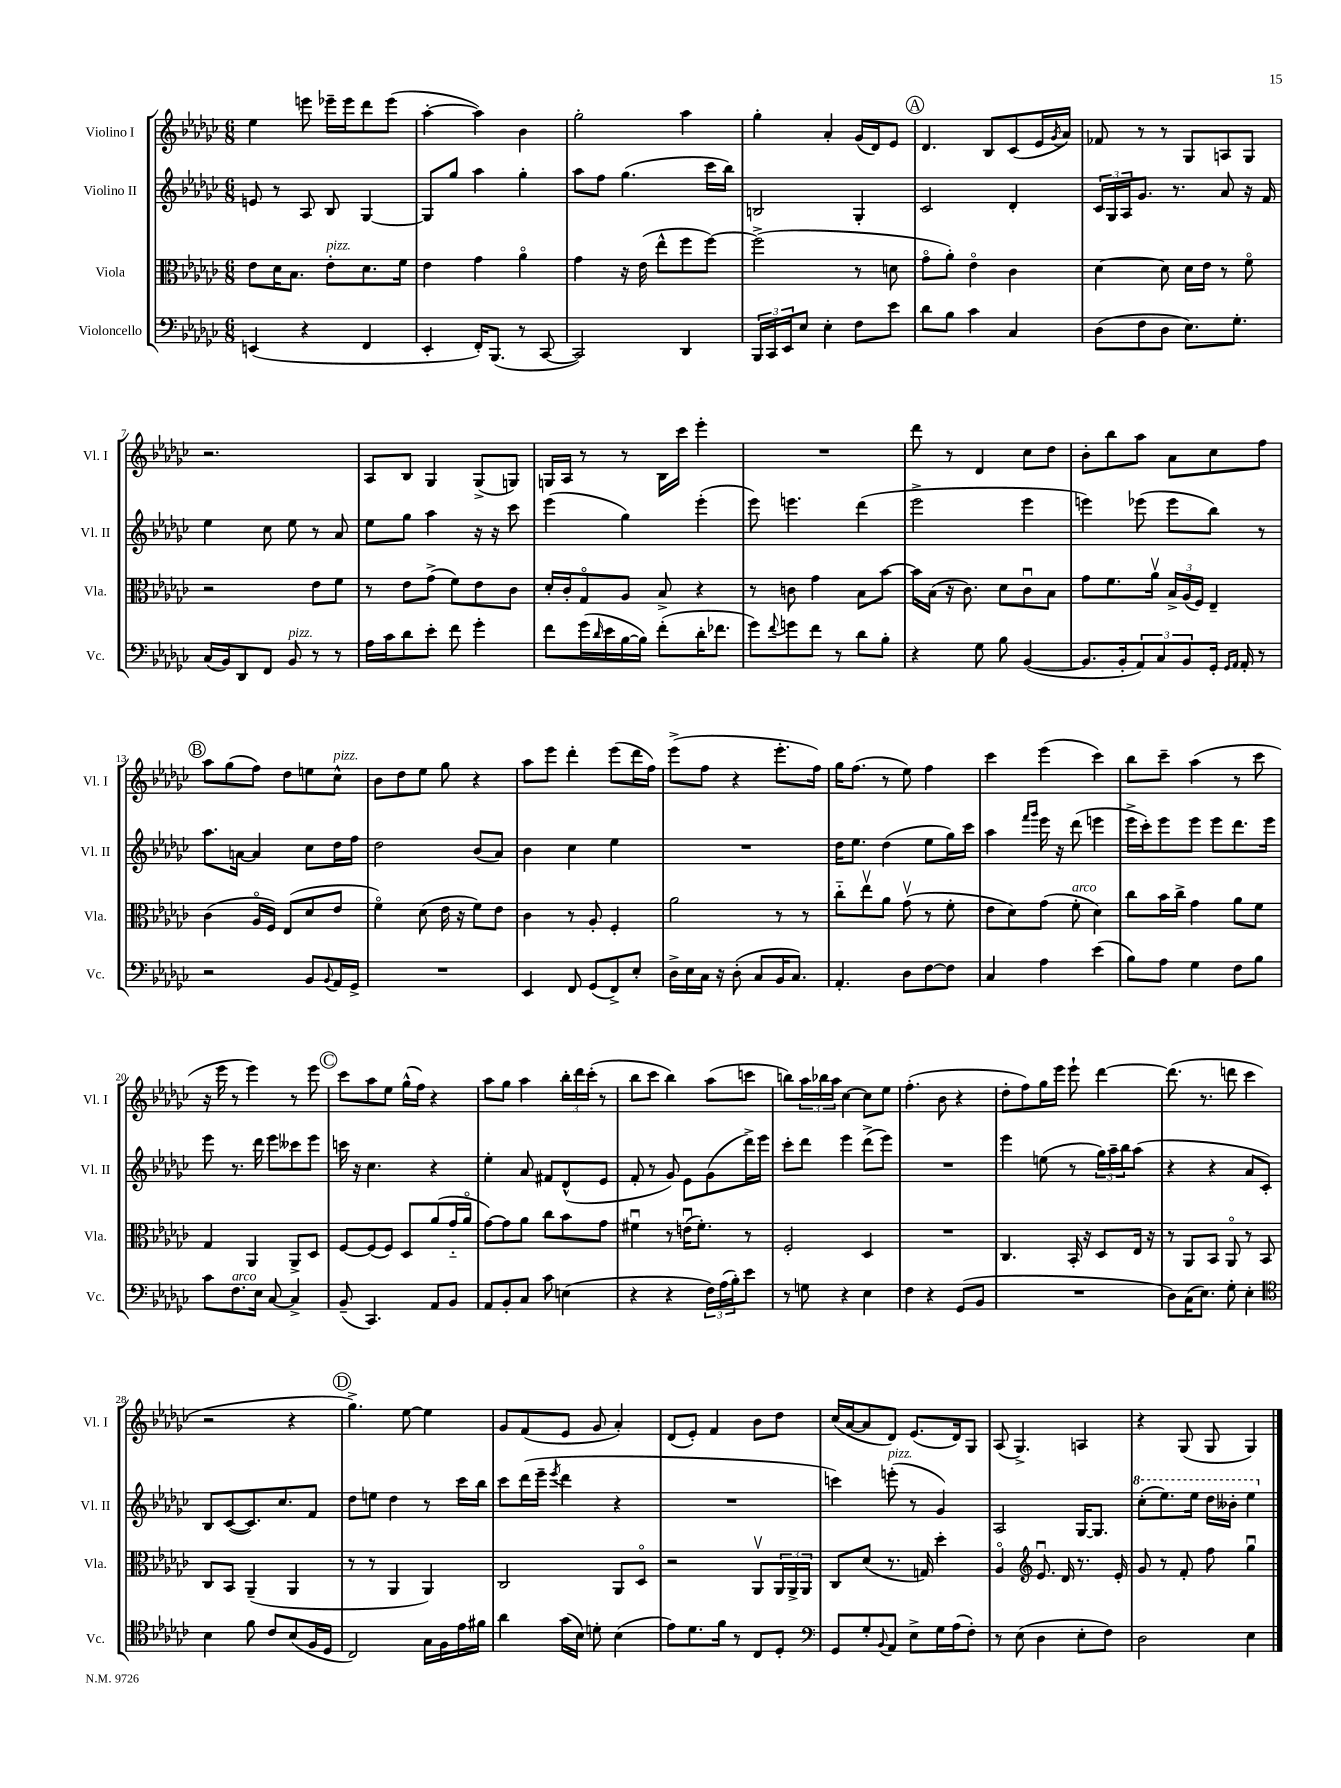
<<
\new StaffGroup <<
\new Staff = "s0" \with { instrumentName = "Violino I" shortInstrumentName = "Vl. I" } {
    \clef treble \key ges \major \numericTimeSignature \time 6/8
    ees''4 e'''8 ees'''16-- ees'''16 des'''8 ees'''8( |
    aes''4~-. aes''4) bes'4 |
    ges''2-. aes''4 |
    ges''4-. aes'4-. ges'16( des'16) ees'8 |
    \mark \markup { \circle "A" } des'4. bes8 ces'8( ees'16 \acciaccatura { ges'8 } aes'16) |
    fes'8 r8 r8 ges8 a8 ges8 |
    r2. |
    aes8 bes8 ges4 ges8->( g8) |
    g16 aes16 r8 r8 bes16 ces'''16 ees'''4-. |
    R2. |
    des'''8 r8 des'4 ces''8 des''8 |
    bes'8-. bes''8 aes''8 aes'8 ces''8 f''8 |
    \mark \markup { \circle "B" } aes''8 ges''8( f''8) des''8 e''8 ces''8-^^\markup { \italic "pizz." } |
    bes'8 des''8 ees''8 ges''8 r4 |
    aes''8 ees'''8 des'''4-. ees'''8( des'''16 f''16) |
    ees'''8->( f''8 r4 ees'''8.-. f''16) |
    ges''16 f''8.( r8 ees''8) f''4 |
    ces'''4 ees'''4( ces'''4) |
    bes''8 ces'''8-- aes''4( r8 ces'''8 |
    r16 ees'''16 r8 ees'''4) r8 ees'''8 |
    \mark \markup { \circle "C" } ces'''8 aes''8 ees''8 ges''16-^( f''16) r4 |
    aes''8 ges''8 aes''4 \tuplet 3/2 { bes''16-. des'''16 ces'''16-.( } r8 |
    bes''8 ces'''8 bes''4) aes''8( c'''8 |
    b''8) \tuplet 3/2 { aes''16 bes''16 aes''16 } ces''4~ ces''8 ees''8 |
    f''4.-.( bes'8 r4 |
    des''8-. f''8) ges''16 ees'''16 ees'''8-! des'''4~ |
    des'''8.( r8. d'''8 ces'''4 |
    r2 r4 |
    \mark \markup { \circle "D" } ges''4.->) ees''8~ ees''4 |
    ges'8 f'8( ees'8 ges'8 aes'4-.) |
    des'8( ees'8-.) f'4 bes'8 des''8 |
    ces''16( aes'16~ aes'8 des'8) ees'8.( des'16) ges8 |
    aes8( ges4.->) a4 |
    r4 ges8( ges8 ges4) \bar "|." |
}
\new Staff = "s1" \with { instrumentName = "Violino II" shortInstrumentName = "Vl. II" } {
    \clef treble \key ges \major \numericTimeSignature \time 6/8
    e'8 r8 aes8 bes8 ges4~ |
    ges8 ges''8 aes''4 ges''4-. |
    aes''8 f''8 ges''4.( ces'''16 bes''16) |
    b2 ges4-. |
    \mark \markup { \circle "A" } ces'2 des'4-. |
    \tuplet 3/2 { ces'16 ges16 aes16 } ges'8. r8. aes'8 r16 f'16 |
    ees''4 ces''8 ees''8 r8 aes'8 |
    ees''8 ges''8 aes''4 r16 r16 ces'''8 |
    ees'''4( ges''4) ees'''4-.( |
    ees'''8) e'''4. des'''4( |
    ees'''2-> ees'''4 |
    e'''4) ees'''8( ees'''8 bes''8) r8 |
    \mark \markup { \circle "B" } aes''8. a'16~ a'4 ces''8 des''16 f''16 |
    des''2 bes'8( aes'8) |
    bes'4 ces''4 ees''4 |
    R2. |
    des''16 ees''8. des''4( ees''8 ges''16) ces'''16 |
    aes''4 \grace { f'''16 ges'''16 } ees'''16 r16 des'''8( e'''4 |
    ees'''16-> ces'''16-.) ees'''8 ees'''8 ees'''8 des'''8. ees'''16 |
    ees'''8 r8. des'''16 ees'''8 ceses'''8 ees'''8 |
    \mark \markup { \circle "C" } c'''16 r16 ces''4. r4 |
    ees''4-. aes'8 fis'8 des'8-^( ees'8 |
    f'8-. r8 ges'8) ees'8 ges'8( des'''16->) ees'''16 |
    ces'''8-. des'''8 ees'''4 des'''8->( ees'''8) |
    R2. |
    ees'''4 e''8( r8 \tuplet 3/2 { ges''16) aes''16-- bes''16 } aes''8( |
    r4 r4 aes'8 ces'8-.) |
    bes8 ces'8~( ces'8.) ces''8. f'8 |
    \mark \markup { \circle "D" } des''8 e''8 des''4 r8 ces'''16 bes''16 |
    ces'''8 des'''16( ees'''16-- \acciaccatura { ees'''8 } des'''4 r4 |
    R2. |
    c'''4) e'''8-.^\markup { \italic "pizz." }( r8 ges'4) |
    aes2 ges16~ ges8. |
    \ottava #1 ces'''8-.( ees'''8.) ees'''16 des'''16 beses''16-. ees'''4 \ottava #0 \bar "|." |
}
\new Staff = "s2" \with { instrumentName = "Viola" shortInstrumentName = "Vla." } {
    \clef alto \key ges \major \numericTimeSignature \time 6/8
    ees'8 des'16 bes8. ees'8-.^\markup { \italic "pizz." } des'8. f'16 |
    ees'4 ges'4 aes'4\flageolet |
    ges'4 r16 ees'16( ees''8-^ f''8 f''8~) |
    f''2->( r8 d'8 |
    \mark \markup { \circle "A" } ges'8\flageolet aes'8-.) ees'4\flageolet ces'4 |
    des'4~ des'8 des'16 ees'16 r8 f'8\flageolet |
    r2 ees'8 f'8 |
    r8 ees'8 ges'8->( f'8) ees'8 ces'8 |
    des'16-. ces'16-. ges8\flageolet aes8 bes8-> r4 |
    r8 c'8 ges'4 bes8 bes'8~ |
    bes'16 bes16( r16 ces'8.) des'8 ces'8\downbow bes8 |
    ges'8 f'8. aes'16\upbow \tuplet 3/2 { bes16-> aes16( f16) } ees4-- |
    \mark \markup { \circle "B" } ces'4( aes16\flageolet f16) ees8( des'8 ees'8 |
    f'4\flageolet) des'8( ees'16 r16 f'8) ees'8 |
    ces'4 r8 aes8-. f4-. |
    aes'2 r8 r8 |
    ces''8-_ ees''8\upbow aes'8 ges'8\upbow( r8 f'8-. |
    ees'8 des'8) ges'8( f'8-.^\markup { \italic "arco" } des'4) |
    ces''8 bes'16 ces''16-> ges'4 aes'8 f'8 |
    ges4 aes,4 aes,8-> des8 |
    \mark \markup { \circle "C" } f8~ f8( f8) des8 aes'8( ges'16-_ aes'16\flageolet |
    ges'8~) ges'8 aes'8 ces''8 bes'8 ges'8 |
    fis'4\downbow r8 e'16\downbow( fis'8.-.) r8 |
    f2-. des4 |
    R2. |
    ces4. bes,16-. r16 des8 ees16 r16 |
    r8 aes,8 bes,8 aes,8\flageolet r8 bes,8 |
    ces8 bes,8 aes,4--( aes,4 |
    \mark \markup { \circle "D" } r8 r8 aes,4 aes,4) |
    ces2 aes,8 des8\flageolet |
    r2 aes,8\upbow \tuplet 3/2 { aes,16 aes,16-> aes,16 } |
    ces8 des'8( r8. g16) des''4-. |
    aes4\flageolet \clef treble ees'8.\downbow des'16 r8. ees'16-. |
    ges'8 r8 f'8-. f''8 ges''4\downbow \bar "|." |
}
\new Staff = "s3" \with { instrumentName = "Violoncello" shortInstrumentName = "Vc." } {
    \clef bass \key ges \major \numericTimeSignature \time 6/8
    e,4( r4 f,4 |
    ees,4-. f,16-.) bes,,8.( r8 ces,8~ |
    ces,2) des,4 |
    \tuplet 3/2 { bes,,16 ces,16 ees,16 } ees8 ees4-. f8 ees'8 |
    \mark \markup { \circle "A" } des'8 bes8 ces'4 ces4 |
    des8( f8 des8 ees8.) ges8.-. |
    ces16( bes,16) des,8 f,8 bes,8^\markup { \italic "pizz." } r8 r8 |
    aes16 ces'16 des'8 ees'8-. f'8 ges'4-. |
    f'8 ges'16( \grace { des'16 } ees'16 bes16~ bes16) f'8-.( des'16-. fes'8. |
    ges'8) \appoggiatura { f'8 } g'8 f'8 r8 des'8 bes8-. |
    r4 ges8 bes8 bes,4~( |
    bes,8. bes,16-. \tuplet 3/2 { aes,8) ces8 bes,8 } ges,16-. \grace { ges,16 aes,16 } aes,16-. r8 |
    \mark \markup { \circle "B" } r2 bes,8 \appoggiatura { bes,8 } aes,16 ges,16-> |
    R2. |
    ees,4 f,8 ges,8( f,8->) ees8-. |
    des16-> ees16 ces16 r16 des8-.( ces8 bes,16 ces8.) |
    aes,4.-. des8 f8~ f8 |
    ces4 aes4 ees'4( |
    bes8) aes8 ges4 f8 bes8 |
    ces'8 f8.^\markup { \italic "arco" } ees16 ces8~ ces4-> |
    \mark \markup { \circle "C" } bes,8--( ces,4.) aes,8 bes,8 |
    aes,8 bes,8-. ces8 ces'8 e4( |
    r4 r4 \tuplet 3/2 { f16) aes16( bes16-.) } ees'8 |
    r8 g8 r4 ees4 |
    f4 r4 ges,8( bes,8 |
    R2. |
    des8) ces16( ees8.) ges8-. ees4-. |
    \clef tenor bes4 f'8 ces'8 bes8( f16 des16 |
    \mark \markup { \circle "D" } ces2) ges16 f16 ees'16 fis'16 |
    aes'4 ges'16( bes16) d'8-. bes4( |
    ees'8) des'8. f'16 r8 ces8 des8-. |
    \clef bass ges,8 ges8-. \appoggiatura { bes,8 } aes,8 ees8-> ges16 aes16( f8-.) |
    r8 ees8( des4 ees8-. f8) |
    des2 ees4 \bar "|." |
}
>>
>>
